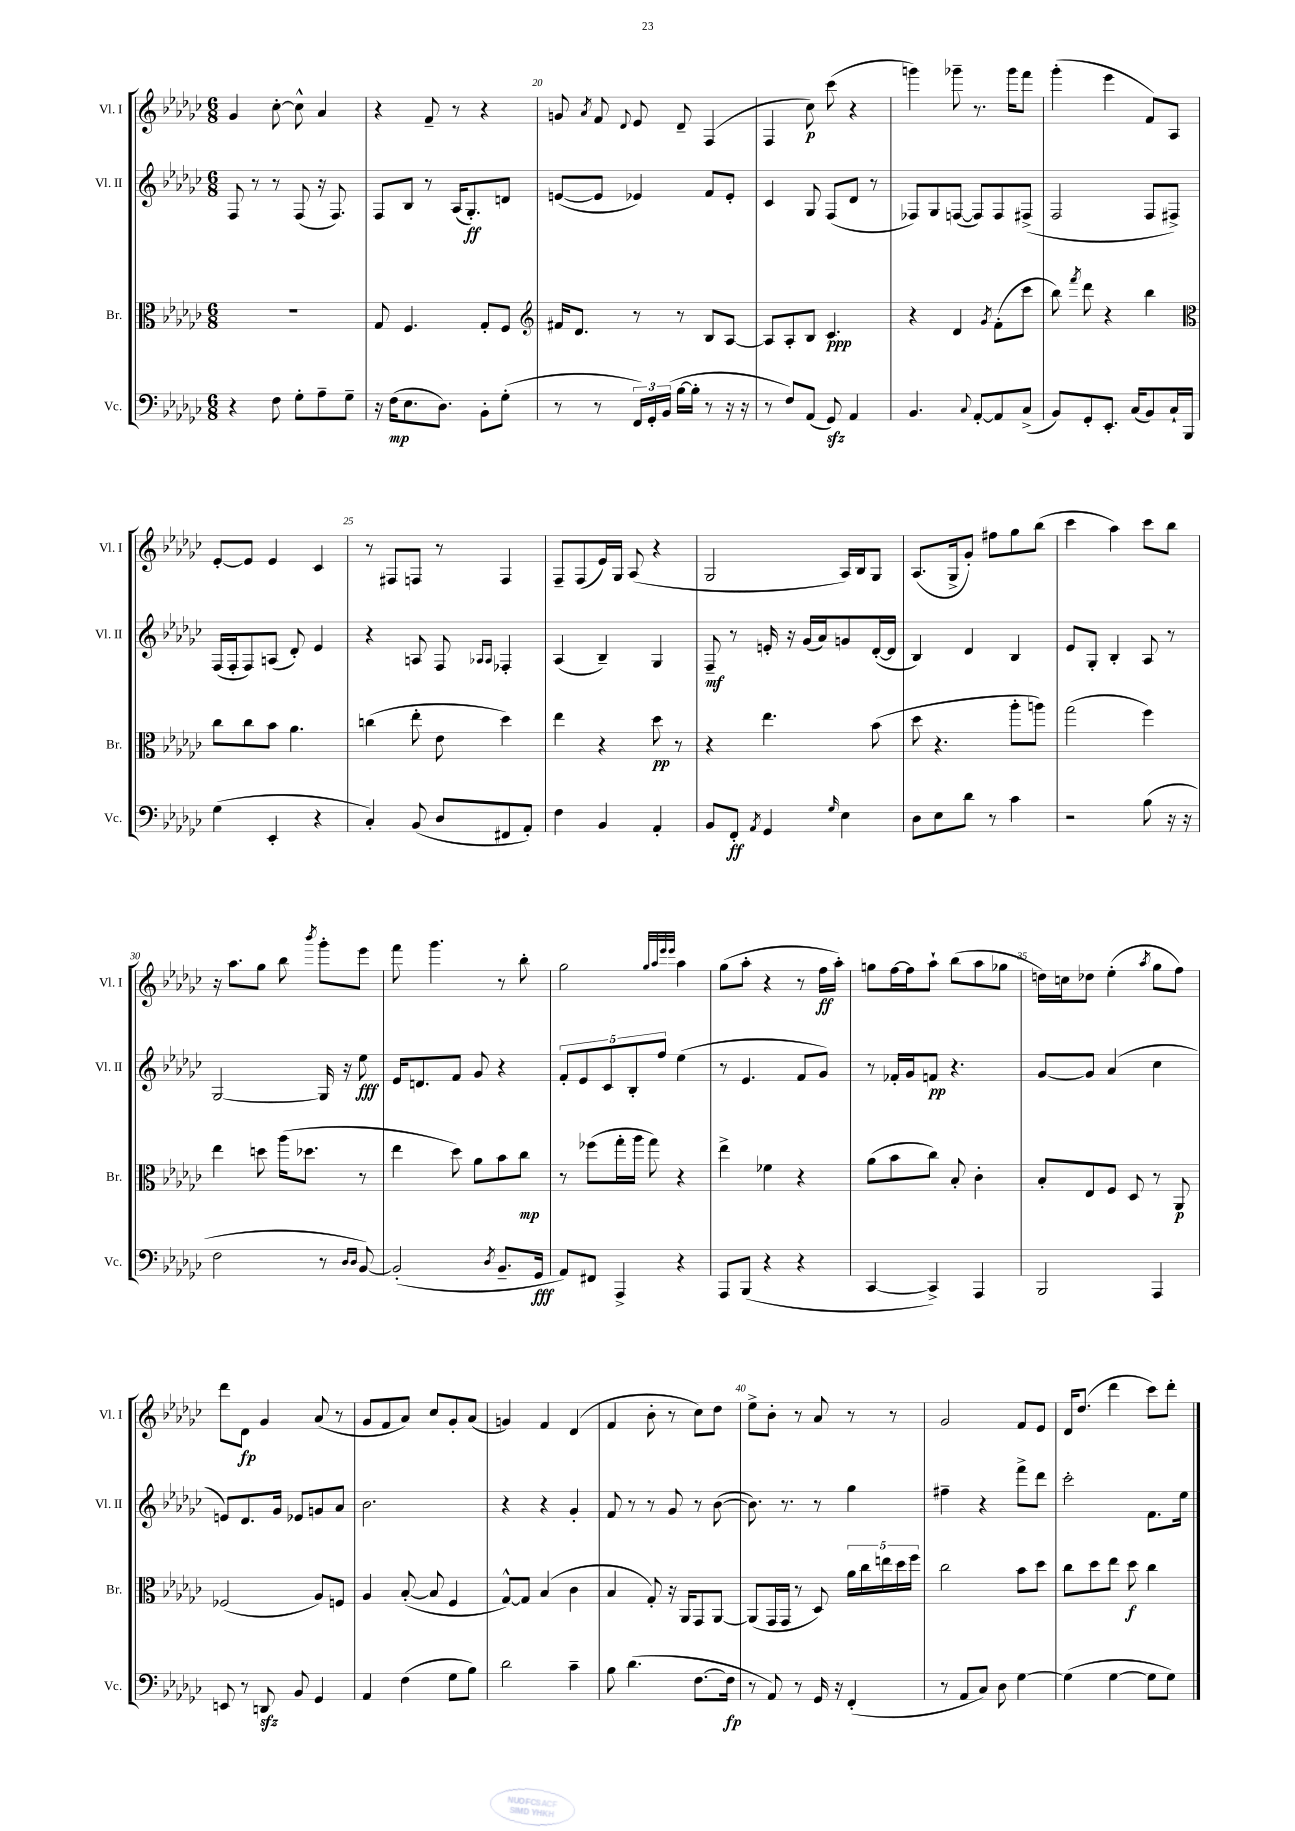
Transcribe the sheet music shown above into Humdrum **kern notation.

**kern	**kern	**kern	**kern
*staff4	*staff3	*staff2	*staff1
*clefF4	*clefC3	*clefG2	*clefG2
*k[b-e-a-d-g-c-]	*k[b-e-a-d-g-c-]	*k[b-e-a-d-g-c-]	*k[b-e-a-d-g-c-]
*M6/8	*M6/8	*M6/8	*M6/8
4r	2.r	8F/	4g-/
.	.	8r	.
8F\	.	8r	[8cc-'\
8G-'\L	.	(8F/	8cc-^^\]
8A-~\	.	16r	4a-/
.	.	8.F/)	.
8G-~\J	.	.	.
=	=	=	=
16r	8G-/	8F/L	4r
(16F\LK	.	.	.
8.E-\	4.F/	8B-/J	.
.	.	8r	8f~/
8.D-\J)	.	.	.
.	.	(16A-/LK	8r
.	.	8.G-'/)	.
8BB-'\L	8G-'/L	.	4r
(8G-'\J	8F/J	8d/J	.
=	=	=	=
*	*clefG2	*	*
8r	16f#/LK	([8e/L	8g/
.	8.d-/J	.	.
.	.	.	8qa-/
8r	.	8e/]J	8f/
.	.	.	8qqd-/
24FF/LL)	8r	4e-/)	8e-/
24GG-'/	.	.	.
(24BB-/JJ	.	.	.
[16B-\LL	8r	.	8d-~/
16B-'\]JJ	.	.	.
8r	8B-/L	8f/L	(4F/
16r	[8A-/J	8e-'/J	.
16r	.	.	.
=	=	=	=
8r	8A-/]L	4c-/	4F/
8F/L)	8A-'/	.	.
(8AA-/J	8B-/J	8G-/	8cc-\)
8GG-/)	4.c-/	(8F/L	(8ccc-\
4AA-/	.	8d-/J	4r
.	.	8r	.
=	=	=	=
4.BB-/	4r	8F-/L)	4ggg\)
.	.	8G-/	.
.	4d-/	([8F/J	8ggg-~\
8qqC-/	.	.	.
[8AA-'/L	.	8F/]L)	8.r
.	8qg-/	.	.
8AA-/]	(8f'\L	8F/	.
.	.	.	16ggg-\LK
(8C-^/J	8ccc-\J	(8F#^/J	8fff\J
=	=	=	=
8BB-/L)	8bb-\)	2F/	(4ggg-'\
.	8qfff/	.	.
8GG-'/	8ddd-\	.	.
8.EE-'/J	4r	.	4eee-\
(16C-/LK	.	.	.
8BB-/)	4bb-\	8F/L	8f/L)
16C-`/L	.	8F#^/J)	8A-/J
16BBB-/JJ	.	.	.
=	=	=	=
*	*clefC3	*	*
(4G-\	8cc-\L	(16F/LL	[8e-'/L
.	.	16F'/J	.
.	8cc-\	8F/)	8e-/]J
4EE-'/	8b-\J	(8A/J	4e-/
.	4.a-\	8d-'/)	.
4r	.	4e-/	4c-/
=	=	=	=
4C-'/)	(4cc\	4r	8r
.	.	.	8F#/L
(8BB-/	8ee-'\	8A/	8F/J
8D-/L	8e-\	8F/	8r
.	.	16qqA-/LL	.
.	.	16qqA-/JJ	.
8FF#/	4dd-\)	4F-'/	4F/
8AA-'/J)	.	.	.
=	=	=	=
4F\	4ee-\	(4A-/	8F~/L
.	.	.	(8F/
4BB-/	4r	4B-~/)	16e-/L)
.	.	.	16G-/JJ
.	.	.	(8A-/
4AA-'/	8dd-\	4G-/	4r
.	8r	.	.
=	=	=	=
8BB-/L	4r	8F~/	2G-/
8FF'/J	.	8r	.
8qAA-/	.	.	.
4GG-/	4.ee-\	16e'/	.
.	.	16r	.
.	.	(16g-/LL	.
.	.	16a-/J)	.
16qqG-/	.	.	.
4E-\	.	8g/	16A-/LL)
.	.	.	16B-/J
.	(8b-\	([16d-'/L	8G-/J
.	.	16d-/]JJ	.
=	=	=	=
8D-\L	8dd-\	4B-/)	(8.A-/L
8E-\	4.r	.	.
.	.	.	16G-^/k
8d-\J	.	4d-/	8g-'/J)
8r	.	.	8ff#\L
4c-\	8aa-'\L	4B-/	8gg-\
.	8aa\J)	.	(8bb-\J
=	=	=	=
2r	(2gg-\	8e-/L	4ccc-\
.	.	8G-'/J	.
.	.	4B-'/	4aa-\)
(8B-\	4ff\)	8A-/	8ccc-\L
16r	.	8r	8bb-\J
16r	.	.	.
=	=	=	=
2F\	4ee-\	[2G-/	16r
.	.	.	8.aa-\L
.	8dd\	.	8gg-\J
.	(16aa-\LK	.	8bb-\
.	8.dd-\J	.	.
.	.	.	8qbbb-/
8r	.	16G-/]	8ggg-'\L
.	.	16r	.
16qqD-/LL	.	.	.
16qqD-/JJ	.	.	.
[8BB-/)	8r	8ee-\	8eee-\J
=	=	=	=
(2BB-'/]	4ee-\	16e-/LK	8fff\
.	.	8.d/	.
.	.	.	4.ggg-\
.	8dd-\)	8f/J	.
.	8a-\L	8g-/	.
8qD-/	.	.	.
8.BB-~/L	8b-\	4r	8r
.	8cc-\J	.	8bb-'\
16GG-/Jk	.	.	.
=	=	=	=
8AA-/L)	8r	10f'/L	2gg-\
.	.	10e-/	.
8FF#/J	(8ff-\L	.	.
.	.	10c-/	.
4AAA-^/	16gg-'\L	.	.
.	.	10B-'/	.
.	16aa-\JJ	.	.
.	8gg-\)	.	.
.	.	10ff/J	.
.	.	.	32qqgg-/LLL
.	.	.	32qqaa-/
.	.	.	32qqeee-/
.	.	.	32qqeee-/JJJ
4r	4r	(4ee-\	4aa-\
=	=	=	=
8AAA-/L	4ee-^\	8r	(8gg-\L
(8BBB-/J	.	4.e-/	8aa-'\J
4r	4f-\	.	4r
4r	4r	8f/L	8r
.	.	8g-/J)	16ff\LL
.	.	.	16aa-'\JJ)
=	=	=	=
[4CC-/	(8a-\L	8r	8gg\L
.	8b-\	16f-'/LL	[16ff\L
.	.	16g-/J	16ff\]J
4CC-^/])	8cc-\J)	8f/J	8aa-`\J
.	8B-'/	4.r	(8bb-\L
4AAA-/	4c-'\	.	8aa-\
.	.	.	8gg-\J
=	=	=	=
2BBB-/	8B-'/L	[8g-/L	16dd\LL)
.	.	.	16cc\J
.	8E-/	8g-/]J	8dd-\J
.	8F/J	(4a-/	(4ee-'\
.	8D-/	.	.
.	.	.	8qaa-/
4AAA-/	8r	4cc-\	8gg-\L
.	8AA-/	.	8ff\J)
=	=	=	=
8EE/	(2F-/	8e/L)	8ddd-\L
8r	.	8.d-/	8d-\J
8DD/	.	.	4g-/
.	.	16g-/Jk	.
8BB-/	.	8e-/L	.
4GG-/	8A-/L)	8g/	(8a-/
.	8F/J	8a-/J	8r
=	=	=	=
4AA-/	4A-/	2.b-\	8g-/L
.	.	.	8f/
(4F\	([8B-'/	.	8a-/J)
.	8B-/]	.	8cc-/L
8G-\L	4F/	.	8g-'/
8B-\J)	.	.	(8a-/J
=	=	=	=
2d-\	[8G-^^/L)	4r	4g/)
.	8G-/]J	.	.
.	(4B-/	4r	4f/
4c-~\	4c-\	4g-'/	(4d-/
=	=	=	=
8B-\	4B-/	8f/	4f/
(4.d-\	.	8r	.
.	8G-'/)	8r	8b-'\
.	16r	8g-/	8r
.	16AA-/LK	.	.
[8.F\L	8GG-/	8r	8cc-\L)
.	[8AA-/J	([8b-\	8dd-\J
16F\]Jk	.	.	.
=	=	=	=
8r	(8AA-/]L	8.b-\])	8ee-^\L
8AA-/)	16GG-/L	.	8b-'\J
.	16GG-/JJ	8.r	.
8r	8r	.	8r
16GG-/	8D-/)	8r	8a-/
16r	.	.	.
(4FF'/	20a-\LL	4gg-\	8r
.	20cc-\	.	.
.	20ee\	.	.
.	.	.	8r
.	20dd-\	.	.
.	20ff\JJ	.	.
=	=	=	=
8r	2cc-\	4ff#~\	2g-/
8AA-/L	.	.	.
8C-/J)	.	4r	.
8D-\	.	.	.
[4G-\	8b-\L	8fff^\L	8f/L
.	8dd-\J	8ddd-\J	8e-/J
=	=	=	=
(4G-\]	8cc-\L	2ccc-'\	16d-/LK
.	.	.	(8.dd-/J
.	8dd-\	.	.
[4G-\	8ee-\J	.	4ddd-\
.	8dd-\	.	.
8G-\]L	4cc-\	8.f\L	8ccc-\L)
8G-\J)	.	.	8ddd-'\J
.	.	16ee-\Jk	.
==	==	==	==
*-	*-	*-	*-
